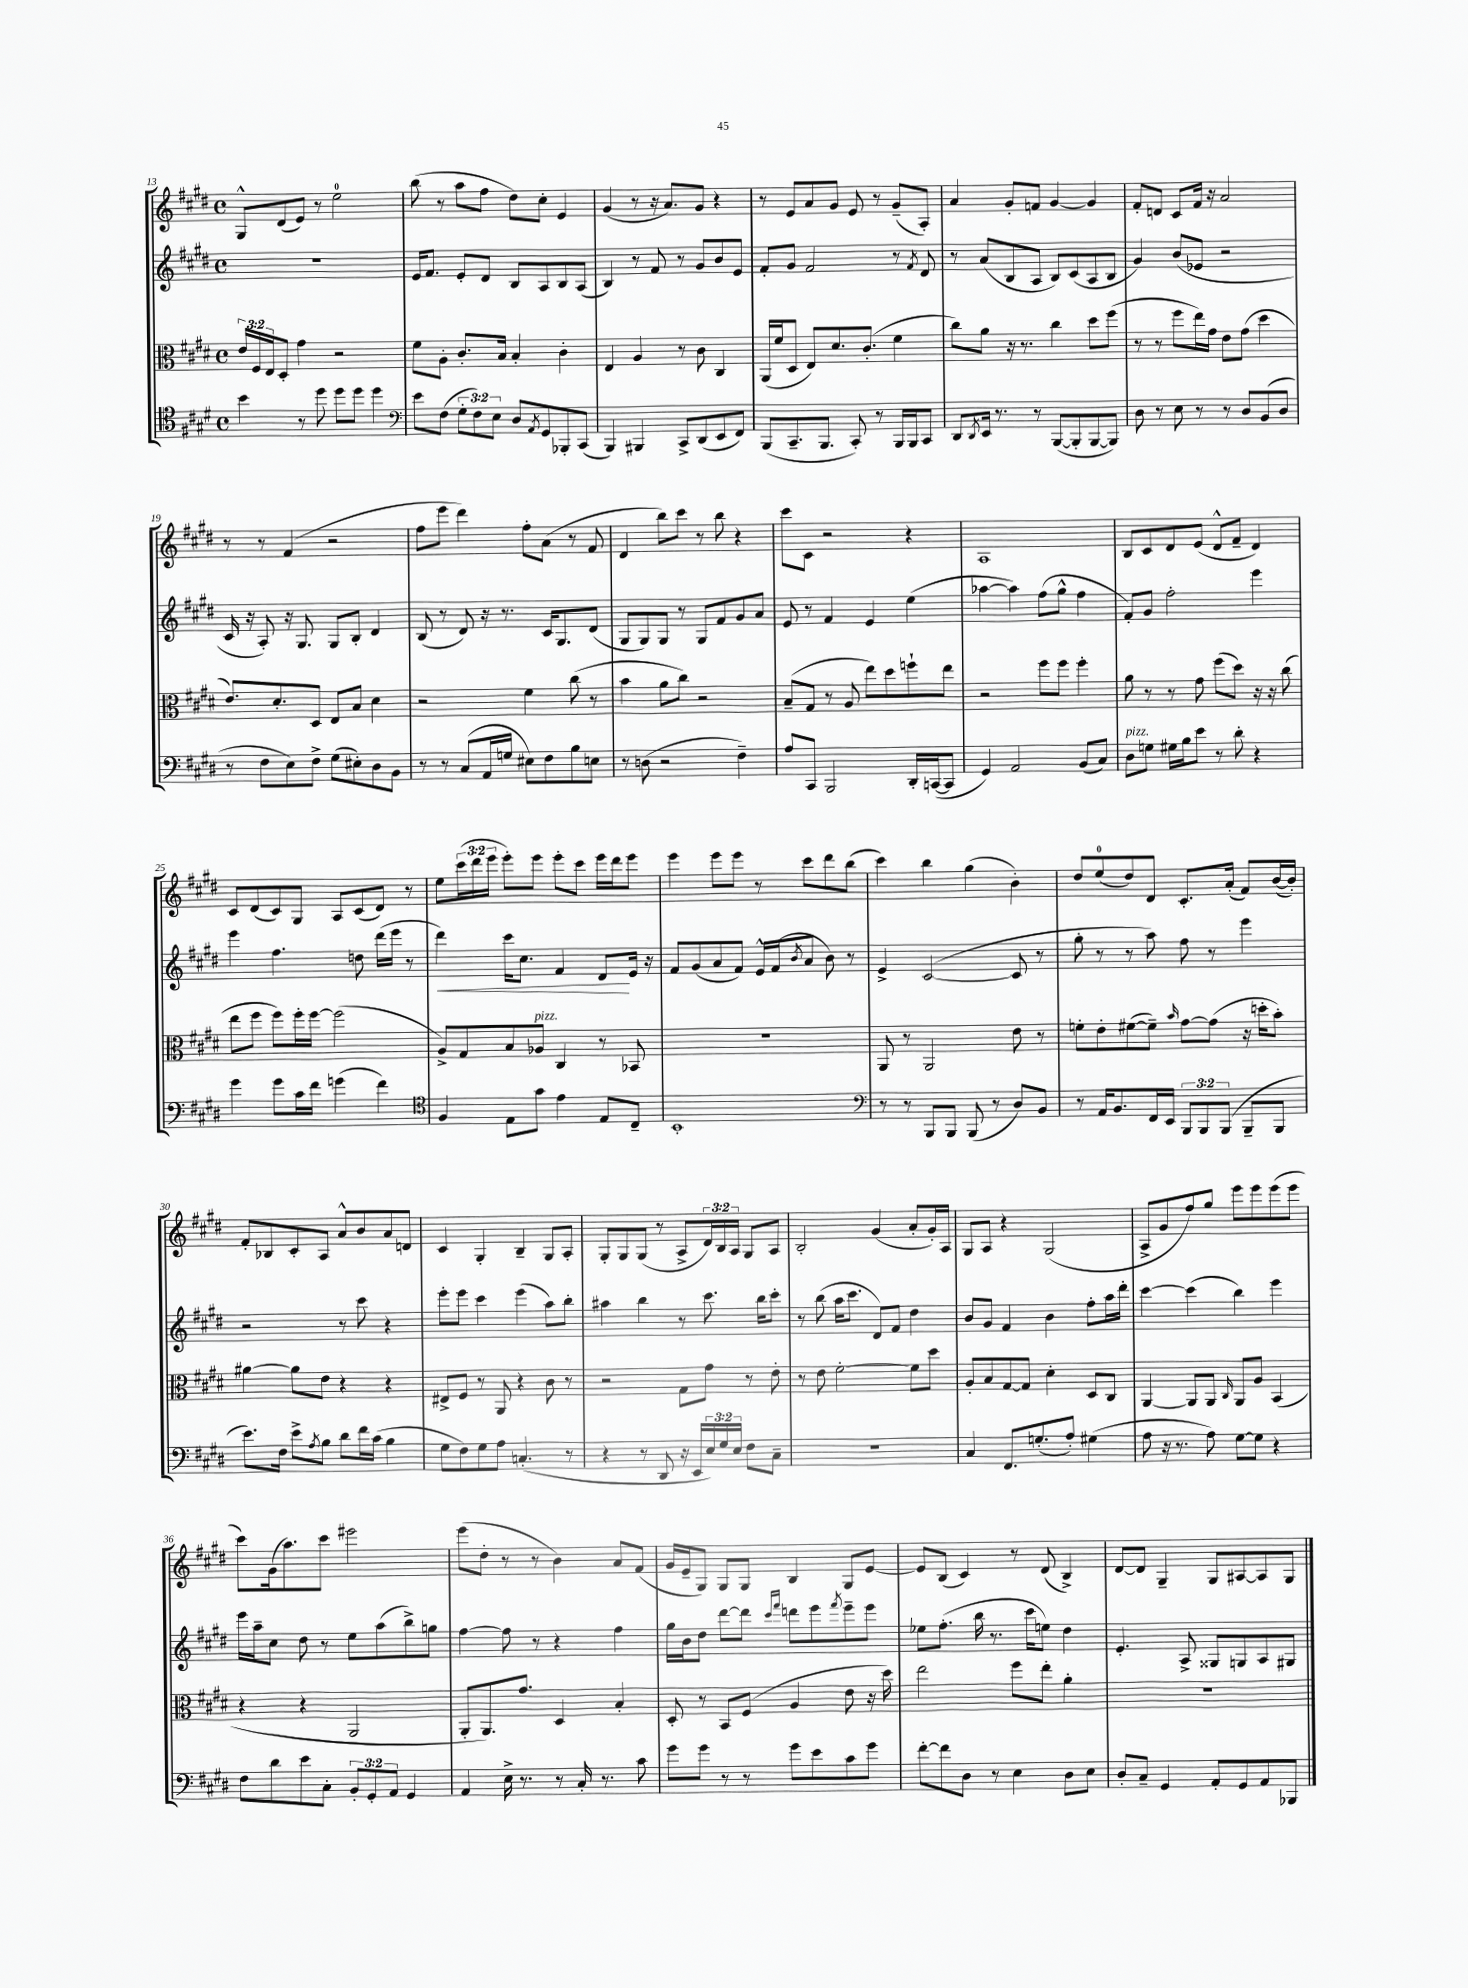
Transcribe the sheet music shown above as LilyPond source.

<<
\new StaffGroup <<
\new Staff = "s0" {
    \clef treble \key e \major \defaultTimeSignature \time 4/4 \override Staff.TupletNumber.text = #tuplet-number::calc-fraction-text
    gis8-^ dis'8( e'8) r8 e''2-0 |
    b''8( r8 a''8 fis''8 dis''8) cis''8-. e'4 |
    gis'4( r8 r16 a'8.) gis'8 r4 |
    r8 e'8 a'8 gis'8 e'8 r8 gis'8--( a8-.) |
    a'4 gis'8-. f'8 gis'4~ gis'4 |
    fis'8-. d'8 cis'8 fis'16 r16 a'2 |
    r8 r8 fis'4( r2 |
    fis''8 e'''8 dis'''4) fis''8-. a'8( r8 fis'8 |
    dis'4 b''8) cis'''8 r8 b''8 r4 |
    cis'''8 cis'8 r2 r4 |
    a1 |
    b8 cis'8 dis'8 e'8( dis'8-^ fis'8-- dis'4) |
    cis'8 dis'8( cis'8) gis8 a8 cis'8( dis'8) r8 |
    e''8 \tuplet 3/2 { cis'''16( dis'''16 e'''16 } e'''8-.) e'''8 e'''8-. cis'''8 e'''16 dis'''16 e'''8 |
    e'''4 e'''8 e'''8 r8 cis'''8 dis'''8 b''8( |
    cis'''4) b''4 gis''4( b'4-.) |
    dis''8 e''8-0( dis''8) dis'8 cis'8.-. a'16-.( fis'8) b'16~( b'16-.) |
    fis'8-. bes8 cis'8-. a8 a'8-^ b'8 a'8 d'8 |
    cis'4 gis4-. b4-- gis8 a8-. |
    gis8-. gis8 gis8( r8 a8-> \tuplet 3/2 { dis'16) b16 a16 } gis8 a8 |
    b2-. gis'4( a'8-. gis'16-.) a16 |
    gis8 a8 r4 gis2( |
    a8-> gis'8 fis''8) gis''8 e'''8 e'''8 e'''8( e'''8 |
    cis'''8) gis'16( a''8.) cis'''8 eis'''2 |
    e'''8( dis''8-. r8 r8 b'4) a'8 fis'8( |
    gis'16 e'16-- gis8) gis8 gis8 b4 gis8 e'8~ |
    e'8 b8( cis'4) r8 dis'8( b4->) |
    dis'8~ dis'8 gis4-- gis8 ais8~ ais8 gis8 \bar "|." |
}
\new Staff = "s1" {
    \clef treble \key e \major \defaultTimeSignature \time 4/4
    R1 |
    e'16 fis'8. e'8-. dis'8 b8 a8 b8 a8( |
    b4) r8 fis'8 r8 gis'8 b'8 e'8 |
    fis'8-. gis'8 fis'2 r8 \acciaccatura { fis'8 } dis'8 |
    r8 a'8( b8 a8 b8) cis'8( a8 b8 |
    gis'4) b'8( ees'8 r2 |
    cis'16 r16 a8-.) r16 gis8. gis8 b8-. dis'4 |
    b8( r8 dis'8) r16 r8. cis'16 gis8. dis'8( |
    gis8 gis8) gis8 r8 gis8 fis'8 gis'8 a'8 |
    e'8 r8 fis'4 e'4 e''4( |
    aes''4~ aes''4) fis''8( gis''8-^ fis''4 |
    fis'8-.) gis'8 fis''2-. e'''4 |
    e'''4 fis''4. d''8 dis'''16( e'''16 r8 |
    dis'''4\<) cis'''16 cis''8. fis'4 dis'8\! e'16 r16 |
    fis'8 gis'8( a'8 fis'8) e'16-^ fis'16( \acciaccatura { b'8 } a'8 b'8) r8 |
    e'4-> cis'2~( cis'8 r8 |
    gis''8-. r8 r8 a''8) fis''8 r8 e'''4 |
    r2 r8 cis'''8 r4 |
    e'''8-. e'''8 cis'''4 e'''4( a''8) b''8-. |
    ais''4 b''4 r8 cis'''8. b''16 cis'''8-. |
    r8 b''8( a''16 cis'''8. dis'8) fis'8 dis''4 |
    b'8 gis'8 fis'4 b'4 fis''8-. a''16 dis'''16-. |
    cis'''4~ cis'''4( b''4) e'''4 |
    e'''16 a''16-- cis''8 dis''8 r8 e''8 a''8( b''8->) g''8 |
    fis''4~ fis''8 r8 r4 fis''4 |
    gis''16 b'16 dis''8 dis'''8~ dis'''8 \grace { cis'''16 fis'''16 } d'''8 e'''8 \acciaccatura { fis'''8 } e'''8-- e'''8 |
    ees''8 fis''8.-.( b''16 r8. cis'''16 e''8) dis''4 |
    e'4.-. a8-> gisis8 g8 a8 gis8 \bar "|." |
}
\new Staff = "s2" {
    \clef alto \key e \major \defaultTimeSignature \time 4/4 \override Staff.TupletNumber.text = #tuplet-number::calc-fraction-text
    \tuplet 3/2 { e'16 fis16 e16 } dis8-. gis'4 r2 |
    fis'8 a8-. cis'8.-. b16 b4-. cis'4-. |
    e4 a4 r8 cis'8 cis4 |
    a,16( fis'16 dis8 e8) dis'8. cis'8.-.( fis'4 |
    cis''8) a'8 r16 r8. cis''4 dis''8 fis''8( |
    r8 r8 fis''8 e''16) gis'16 e'8 gis'8( dis''4 |
    e'8.) dis'8.-. dis8 e8 b8 dis'4 |
    r2 fis'4 cis''8( r8 |
    b'4 a'8 cis''8) r2 |
    b8--( gis8 r8 a8 e''8) dis''8 f''8-! e''8 |
    r2 fis''8 fis''8 fis''4-. |
    a'8 r8 r8 gis'8 fis''8( dis''8) r16 r16 cis''8( |
    e''8 fis''8 fis''8) fis''16-. fis''16~ fis''2( |
    a8->) gis8 b8 aes8^\markup { \italic "pizz." } cis4 r8 bes,8 |
    R1 |
    a,8 r8 a,2 e'8 r8 |
    f'8-. e'8-. fis'8~( fis'8--) \grace { b'16 } gis'8~ gis'8( r16 d''16-. b'8-.) |
    ais'4~ ais'8 e'8 r4 r4 |
    eis8-> fis8 r8 a,8 r4 cis'8 r8 |
    r2 gis8 gis'8 r8 e'8-. |
    r8 e'8 fis'2~-. fis'8 dis''8 |
    a8-. b8 gis8~ gis8 dis'4-. dis8 cis8 |
    a,4~ a,8 a,8 \grace { cis16 } a,8 a8 b,4( |
    r4 r4 a,2 |
    a,8-. a,8.) gis'8. dis4 b4-. |
    dis8-. r8 b,8 fis8( a4 e'8 r16 dis''16) |
    e''2 fis''8 e''8-. a'4-. |
    R1 \bar "|." |
}
\new Staff = "s3" {
    \clef tenor \key e \major \defaultTimeSignature \time 4/4 \override Staff.TupletNumber.text = #tuplet-number::calc-fraction-text
    b'4 r8 dis''8 dis''8 dis''8 dis''4 |
    \clef bass e'8 fis8( \tuplet 3/2 { gis8-. fis8) e8 } dis8 \acciaccatura { a,8 } gis,8 bes,,8-. cis,8( |
    b,,4) bis,,4 cis,8-> dis,8( e,8 fis,8) |
    b,,8( cis,8.-- b,,8. cis,8-.) r8 b,,16 b,,16 cis,8 |
    dis,8 \acciaccatura { dis,8 } e,16 r8. r8 b,,8~( b,,8-. b,,8~ b,,8) |
    dis8 r8 e8 r8 r8 dis8 b,8( dis8 |
    r8 fis8 e8) fis8-> gis8( eis8-.) dis8 b,8 |
    r8 r8 cis8( a,16 g16 eis8) fis8 b8 e8 |
    r8 d8( r2 fis4--) |
    a8 cis,8 b,,2 dis,16-. c,16~( c,8 |
    gis,4) a,2 b,8( cis8) |
    dis8^\markup { \italic "pizz." } g8 gis16 b16 e'8 r8 dis'8-. r4 |
    gis'4 gis'8 cis'16 fis'16 g'4( fis'4) |
    \clef tenor fis4 e8 gis'8 e'4 e8 cis8-- |
    b,1-. |
    \clef bass r8 r8 b,,8 b,,8 b,,8( r8 dis8) b,8 |
    r8 a,16 b,8. fis,16 e,16 \tuplet 3/2 { b,,8 b,,8 b,,8( } b,,8-- b,,8 |
    e'8.) fis16 e'8-> \acciaccatura { a8 } b8 dis'8 fis'16 cis'16( b4 |
    gis8 fis8) gis8 a8 c4.-.( r8 |
    r4 r8 dis,8 r16 e,16 \tuplet 3/2 { e16) gis16 e16 } fis8 cis8-- |
    R1 |
    cis4 fis,8. g8.-.( a8-.) gis4( |
    a8 r16 r8. a8) gis8~ gis8 r4 |
    fis8 dis'8 e'8 cis8-. \tuplet 3/2 { b,8-. gis,8-. a,8 } gis,4 |
    a,4 e16-> r8. r8 cis16-. r8. cis'8 |
    gis'8 gis'8 r8 r8 gis'8 e'8 cis'8 gis'8 |
    fis'8~-. fis'8 dis8 r8 e4 dis8 e8 |
    dis8-. cis8-- gis,4 a,8-. gis,8 a,8 bes,,8 \bar "|." |
}
>>
>>
\layout { \context { \Score currentBarNumber = #13 } }
